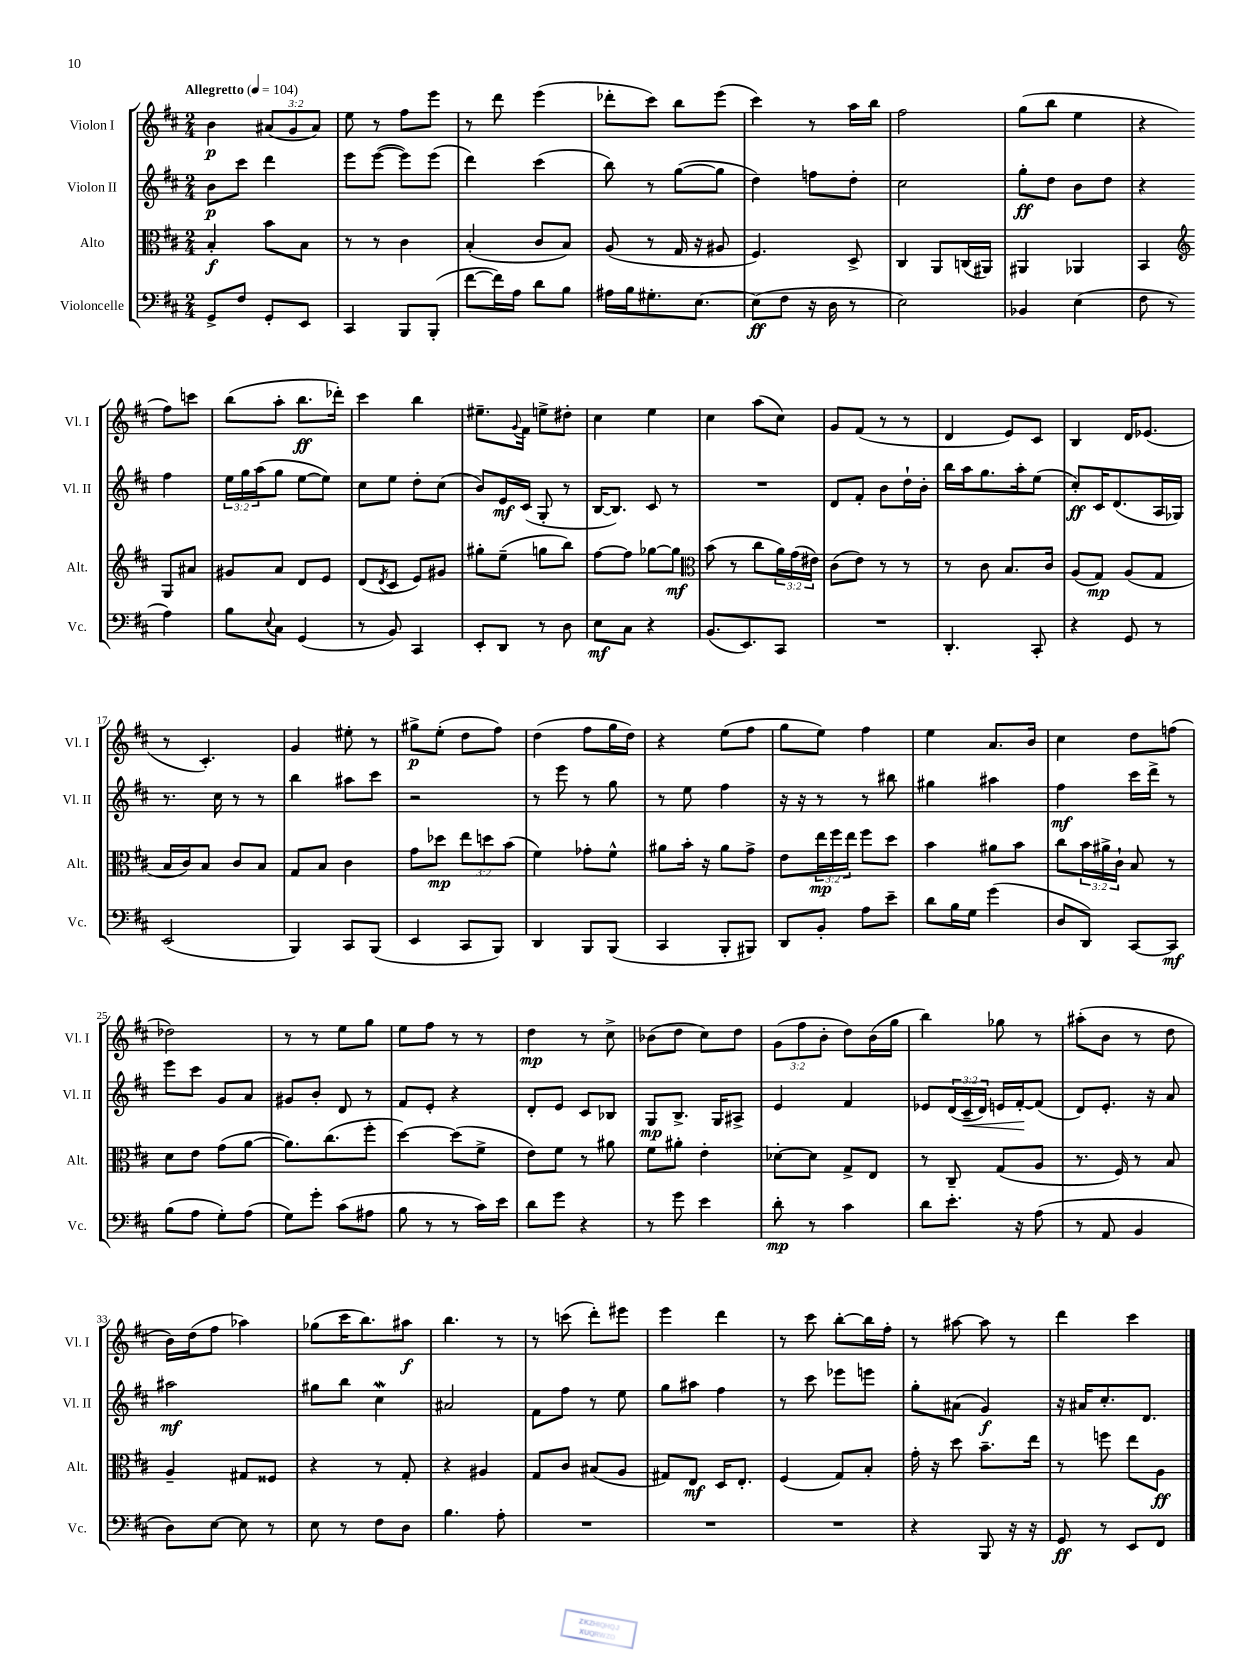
<<
\new StaffGroup <<
\new Staff = "s0" \with { instrumentName = "Violon I" shortInstrumentName = "Vl. I" } {
    \clef treble \key d \major \numericTimeSignature \time 2/4 \override Staff.TupletNumber.text = #tuplet-number::calc-fraction-text \tempo "Allegretto" 4 = 104
    b'4\p \tuplet 3/2 { ais'8( g'8 ais'8) } |
    e''8 r8 fis''8 e'''8 |
    r8 d'''8 e'''4( |
    des'''8-. cis'''8) b''8 e'''8( |
    cis'''4) r8 a''16 b''16 |
    fis''2 |
    g''8( b''8 e''4 |
    r4 fis''8) c'''8 |
    b''8( a''8-. b''8.\ff des'''16-.) |
    cis'''4 b''4 |
    eis''8.-- \appoggiatura { g'8 } fis'16 e''8-> dis''8-. |
    cis''4 e''4 |
    cis''4 a''8( cis''8) |
    g'8 fis'8( r8 r8 |
    d'4 e'8) cis'8 |
    b4 d'16 ees'8.( |
    r8 cis'4.-.) |
    g'4 eis''8-. r8 |
    gis''8->\p e''8-.( d''8 fis''8) |
    d''4( fis''8 g''16 d''16) |
    r4 e''8( fis''8 |
    g''8 e''8) fis''4 |
    e''4 a'8. b'16 |
    cis''4 d''8 f''8( |
    des''2) |
    r8 r8 e''8 g''8 |
    e''8 fis''8 r8 r8 |
    d''4\mp r8 cis''8-> |
    bes'8( d''8 cis''8) d''8 |
    \tuplet 3/2 { g'8( fis''8 b'8-. } d''8) b'16( g''16 |
    b''4) ges''8 r8 |
    ais''8-.( b'8 r8 d''8 |
    b'16) d''16( fis''8 aes''4) |
    ges''8( cis'''16 b''8.) ais''8\f |
    b''4. r8 |
    r8 c'''8( d'''8-.) eis'''8 |
    e'''4 d'''4 |
    r8 cis'''8 b''8~-. b''16 fis''16-. |
    r8 ais''8~ ais''8 r8 |
    d'''4 cis'''4 \bar "|." |
}
\new Staff = "s1" \with { instrumentName = "Violon II" shortInstrumentName = "Vl. II" } {
    \clef treble \key d \major \numericTimeSignature \time 2/4 \override Staff.TupletNumber.text = #tuplet-number::calc-fraction-text
    b'8\p cis'''8 d'''4 |
    e'''8 e'''8~( e'''8) e'''8( |
    d'''4) cis'''4( |
    b''8) r8 g''8~( g''8 |
    d''4) f''8 d''8-. |
    cis''2 |
    g''8-.\ff d''8 b'8 d''8 |
    r4 fis''4 |
    \tuplet 3/2 { e''16 g''16 a''16( } g''8 e''8~ e''8) |
    cis''8 e''8 d''8-. cis''8( |
    b'8) e'16\mf cis'16( g8-. r8 |
    b16~ b8.) cis'8 r8 |
    R2 |
    d'8 fis'8-. b'8 d''16-! b'16-. |
    b''16 a''16 g''8. a''16-. e''8( |
    cis''8-.\ff) cis'16 d'8.( a16 ges16) |
    r8. cis''16 r8 r8 |
    b''4 ais''8 cis'''8 |
    r2 |
    r8 e'''8 r8 g''8 |
    r8 e''8 fis''4 |
    r16 r16 r8 r8 bis''8 |
    gis''4 ais''4 |
    fis''4\mf cis'''16 d'''16-> r8 |
    e'''8 cis'''8 g'8 a'8 |
    gis'8 b'8-. d'8 r8 |
    fis'8 e'8-. r4 |
    d'8-. e'8 cis'8 bes8 |
    g8\mp b8.-> g16 ais8-> |
    e'4 fis'4 |
    ees'8 \tuplet 3/2 { d'16( cis'16--\< d'16) } e'16 fis'16~-.\! fis'8( |
    d'8) e'8.-. r16 a'8 |
    ais''2\mf |
    gis''8 b''8 cis''4\mordent |
    ais'2 |
    fis'8 fis''8 r8 e''8 |
    g''8 ais''8 fis''4 |
    r8 cis'''8 ees'''8 e'''8 |
    g''8-. ais'8( g'4\f) |
    r16 ais'16 cis''8.-. d'8. \bar "|." |
}
\new Staff = "s2" \with { instrumentName = "Alto" shortInstrumentName = "Alt." } {
    \clef alto \key d \major \numericTimeSignature \time 2/4 \override Staff.TupletNumber.text = #tuplet-number::calc-fraction-text
    b4-.\f b'8 b8 |
    r8 r8 cis'4 |
    b4-.( cis'8 b8) |
    a8( r8 g16 r16 ais8 |
    fis4.) d8-> |
    cis4 a,8 c16( ais,16) |
    ais,4 aes,4 |
    b,4 \clef treble g8 ais'8 |
    gis'8 a'8 d'8 e'8 |
    d'8( \acciaccatura { d'8 } cis'8 e'8) gis'8 |
    gis''8-. e''8--( g''8 b''8) |
    fis''8~ fis''8 ges''8~ ges''8\mf |
    \clef alto b'8( r8 cis''8 \tuplet 3/2 { a'16) g'16( eis'16) } |
    cis'8( e'8) r8 r8 |
    r8 cis'8 b8. cis'16 |
    a8( g8\mp) a8( g8 |
    b16 cis'16) b8 cis'8 b8 |
    g8 b8 cis'4 |
    g'8 des''8\mp \tuplet 3/2 { e''8 d''8 b'8( } |
    fis'4) ges'8-. fis'8-^ |
    ais'8 b'16-. r16 ais'8 g'8-> |
    e'8 \tuplet 3/2 { e''16\mp fis''16 e''16 } fis''8 d''8 |
    b'4 ais'8 b'8 |
    cis''8 \tuplet 3/2 { b'16 ais'16-> cis'16-! } b8 r8 |
    d'8 e'8 g'8( a'8~ |
    a'8.) cis''8.( fis''8-. |
    d''4~) d''8( fis'8-> |
    e'8) fis'8 r8 ais'8 |
    fis'8 ais'8-. e'4-. |
    des'8~-. des'8 g8-> e8 |
    r8 cis8-- g8( a8 |
    r8. fis16) r8 b8 |
    a4-- gis8 fisis8 |
    r4 r8 g8-. |
    r4 ais4 |
    g8 cis'8 bis8( a8 |
    gis8) e8\mf d16 e8.-. |
    fis4( g8) b8-. |
    g'16-. r16 d''8 b'8.-- e''16 |
    r8 f''8 e''8 a8\ff \bar "|." |
}
\new Staff = "s3" \with { instrumentName = "Violoncelle" shortInstrumentName = "Vc." } {
    \clef bass \key d \major \numericTimeSignature \time 2/4
    g,8-> fis8 g,8-. e,8 |
    cis,4 b,,8 b,,8-.( |
    fis'8~ fis'16) a16 d'8 b8 |
    ais16 b16 gis8.-. e8.~ |
    e8\ff( fis8 r16 d16 r8 |
    e2) |
    bes,4 e4( |
    fis8 r8 a4) |
    b8 \appoggiatura { e8 } cis8 g,4( |
    r8 b,8) cis,4 |
    e,8-. d,8 r8 d8 |
    e8\mf cis8 r4 |
    b,8.( e,8.) cis,8 |
    R2 |
    d,4.-. cis,8-. |
    r4 g,8 r8 |
    e,2( |
    b,,4) cis,8 b,,8( |
    e,4 cis,8 b,,8) |
    d,4 b,,8 b,,8( |
    cis,4 b,,8-. bis,,8) |
    d,8 b,8-. a8 e'8-- |
    d'8 b16 g16 g'4( |
    d8 d,8) cis,8~ cis,8\mf |
    b8( a8 g8-.) a8( |
    g8) g'8-. cis'8( ais8 |
    b8 r8 r8 cis'16) e'16 |
    d'8 g'8 r4 |
    r8 g'8 e'4 |
    d'8-.\mp r8 cis'4 |
    d'8 e'8.-. r16 a8( |
    r8 a,8 b,4 |
    d8) e8~ e8 r8 |
    e8 r8 fis8 d8 |
    b4. a8-. |
    R2 |
    R2 |
    R2 |
    r4 b,,8 r16 r16 |
    g,8\ff r8 e,8 fis,8 \bar "|." |
}
>>
>>
